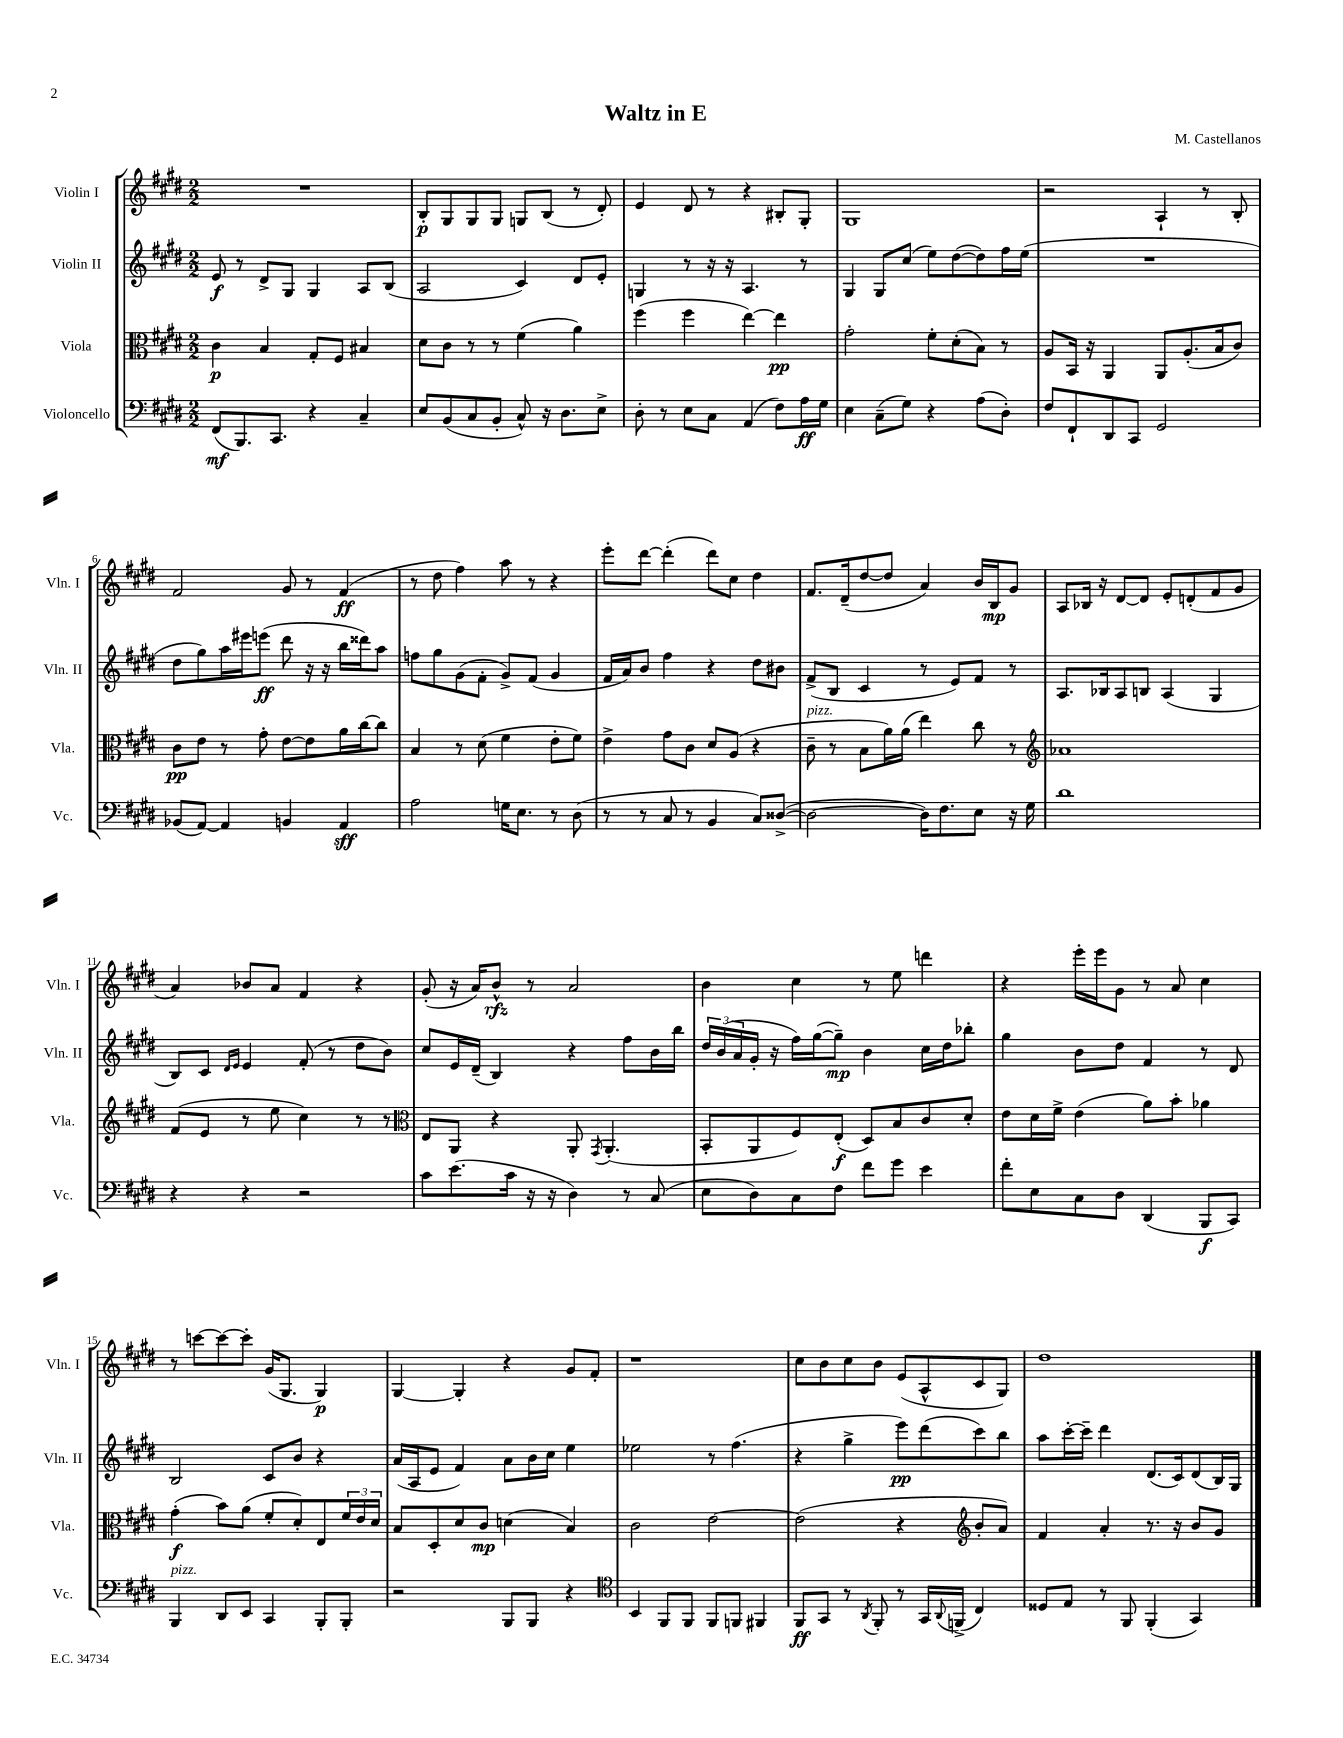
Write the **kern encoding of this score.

**kern	**dynam	**kern	**dynam	**kern	**dynam	**kern	**dynam
*part4	*part4	*part3	*part3	*part2	*part2	*part1	*part1
*staff4	*staff4	*staff3	*staff3	*staff2	*staff2	*staff1	*staff1
*I"Violoncello	*	*I"Viola	*	*I"Violin II	*	*I"Violin I	*
*I'Vc.	*	*I'Vla.	*	*I'Vln. II	*	*I'Vln. I	*
*clefF4	*	*clefC3	*	*clefG2	*	*clefG2	*
*k[f#c#g#d#]	*	*k[f#c#g#d#]	*	*k[f#c#g#d#]	*	*k[f#c#g#d#]	*
*M2/2	*	*M2/2	*	*M2/2	*	*M2/2	*
=1	=1	=1	=1	=1	=1	=1	=1
(8FF#/L	mf	4c#\	p	8e/	f	1r	.
8.BBB/)	.	.	.	8r	.	.	.
.	.	4B/	.	8d#^/L	.	.	.
8.CC#/J	.	.	.	.	.	.	.
.	.	.	.	8G#/J	.	.	.
4r	.	8G#'/L	.	4G#/	.	.	.
.	.	8F#/J	.	.	.	.	.
4C#~/	.	4B#X/	.	8A/L	.	.	.
.	.	.	.	(8B/J	.	.	.
=2	=2	=2	=2	=2	=2	=2	=2
8E/L	.	8d#\L	.	2A/	.	8B'/L	p
(8BB/	.	8c#\J	.	.	.	8G#/	.
8C#/	.	8r	.	.	.	8G#/	.
8BB'/J	.	8r	.	.	.	8G#/J	.
8C#^^/)	.	(4f#\	.	4c#/)	.	8Gn/L	.
16r	.	.	.	.	.	(8B/J	.
8.D#\L	.	.	.	.	.	.	.
.	.	4a\)	.	8d#/L	.	8r	.
8E^\J	.	.	.	8e'/J	.	8d#'/)	.
=3	=3	=3	=3	=3	=3	=3	=3
8D#'\	.	(4ff#\	.	4Gn/	.	4e/	.
8r	.	.	.	.	.	.	.
8E\L	.	4ff#\	.	8r	.	8d#/	.
8C#\J	.	.	.	16r	.	8r	.
.	.	.	.	16r	.	.	.
(4AA/	.	[4ee\)	.	4.A/	.	4r	.
8F#\L)	.	4ee\]	pp	.	.	8B#X'/L	.
16A\L	ff	.	.	8r	.	8G#'/J	.
16G#\JJ	.	.	.	.	.	.	.
=4	=4	=4	=4	=4	=4	=4	=4
4E\	.	2g#'\	.	4G#/	.	1G#	.
(8C#~\L	.	.	.	8G#/L	.	.	.
8G#\J)	.	.	.	(8cc#/J	.	.	.
4r	.	8f#'\L	.	8ee\L)	.	.	.
.	.	(8d#'\	.	([8dd#\	.	.	.
(8A\L	.	8B\J)	.	8dd#\])	.	.	.
8D#'\J)	.	8r	.	16ff#\L	.	.	.
.	.	.	.	(16ee\JJ	.	.	.
=5	=5	=5	=5	=5	=5	=5	=5
8F#/L	.	8A/L	.	1r	.	2r	.
8FF#`/	.	16BB/Jk	.	.	.	.	.
.	.	16r	.	.	.	.	.
8DD#/	.	4AA/	.	.	.	.	.
8CC#/J	.	.	.	.	.	.	.
2GG#/	.	8AA/L	.	.	.	4A`/	.
.	.	(8.A'/	.	.	.	.	.
.	.	.	.	.	.	8r	.
.	.	16B/k	.	.	.	.	.
.	.	8c#/J)	.	.	.	8B'/	.
!!LO:LB:g=z
=6	=6	=6	=6	=6	=6	=6	=6
(8BB-X/L	.	8c#\L	pp	8dd#\L	.	2f#/	.
[8AA/J)	.	8e\J	.	8gg#\)	.	.	.
4AA/]	.	8r	.	16aa\L	.	.	.
.	.	.	.	16eee#X\J	.	.	.
.	.	8g#'\	.	(8eeen\J	ff	.	.
4BBn/	.	[8e\L	.	8ddd#\	.	8g#/	.
.	.	8e\]	.	16r	.	8r	.
.	.	.	.	16r	.	.	.
4AA/	sff	16a\L	.	16bb\LL	.	(4f#/	ff
.	.	[16cc#\J	.	16ddd##X\J)	.	.	.
.	.	8cc#\J]	.	8aa\J	.	.	.
=7	=7	=7	=7	=7	=7	=7	=7
2A\	.	4B/	.	8ffn\L	.	8r	.
.	.	.	.	8gg#\	.	8dd#\	.
.	.	8r	.	(8g#\	.	4ff#\)	.
.	.	(8d#\	.	8f#'\J	.	.	.
16Gn\KL	.	4f#\	.	8g#^/L)	.	8aa\	.
8.E\J	.	.	.	.	.	.	.
.	.	.	.	(8f#/J	.	8r	.
8r	.	8e'\L	.	4g#/	.	4r	.
(8D#\	.	8f#\J)	.	.	.	.	.
=8	=8	=8	=8	=8	=8	=8	=8
8r	.	4e^\	.	16f#/LL	.	8eee'\L	.
.	.	.	.	16a/J)	.	.	.
8r	.	.	.	8b/J	.	[8ddd#\J	.
8C#/	.	8g#\L	.	4ff#\	.	(4ddd#'\]	.
8r	.	8c#\J	.	.	.	.	.
4BB/	.	8d#/L	.	4r	.	8ddd#\L)	.
.	.	(8A/J	.	.	.	8cc#\J	.
8C#/L)	.	4r	.	8dd#\L	.	4dd#\	.
([8D##X^/J	.	.	.	8b#X\J	.	.	.
=9	=9	=9	=9	=9	=9	=9	=9
!	!	!LO:TX:a:i:t=pizz.	!	!	!	!	!
2D##\_	.	8c#~\	.	(8f#^/L	.	8.f#/L	.
.	.	8r	.	8B/J	.	.	.
.	.	.	.	.	.	(16d#~/k	.
.	.	8B\L	.	4c#/	.	[8dd#/	.
.	.	16a\L)	.	.	.	8dd#/J]	.
.	.	(16a\JJ	.	.	.	.	.
16D##\KL])	.	4ee\)	.	8r	.	4a/)	.
8.F#\	.	.	.	.	.	.	.
.	.	.	.	8e/L)	.	.	.
8E\J	.	8cc#\	.	8f#/J	.	16b/LL	.
.	.	.	.	.	.	16B/J	mp
16r	.	8r	.	8r	.	8g#/J	.
16G#\	.	.	.	.	.	.	.
=10	=10	=10	=10	=10	=10	=10	=10
*	*	*clefG2	*	*	*	*	*
1d#	.	1a-X	.	8.A/L	.	8A/L	.
.	.	.	.	.	.	16B-X/Jk	.
.	.	.	.	16B-X/k	.	16r	.
.	.	.	.	8A/	.	[8d#/L	.
.	.	.	.	8Bn/J	.	8d#/J]	.
.	.	.	.	(4A/	.	8e'/L	.
.	.	.	.	.	.	(8dn'/	.
.	.	.	.	4G#/	.	8f#/	.
.	.	.	.	.	.	8g#/J	.
!!LO:LB:g=z
=11	=11	=11	=11	=11	=11	=11	=11
4r	.	(8f#/L	.	8B/L)	.	4a/)	.
.	.	8e/J	.	8c#/J	.	.	.
.	.	.	.	16qqd#/LL	.	.	.
.	.	.	.	16qqe/JJ	.	.	.
4r	.	8r	.	4e/	.	8b-X/L	.
.	.	8ee\	.	.	.	8a/J	.
2r	.	4cc#\)	.	(8f#'/	.	4f#/	.
.	.	.	.	8r	.	.	.
.	.	8r	.	8dd#\L	.	4r	.
.	.	8r	.	8b\J)	.	.	.
=12	=12	=12	=12	=12	=12	=12	=12
*	*	*clefC3	*	*	*	*	*
8c#\L	.	8E/L	.	8cc#/L	.	(8g#'/	.
(8.e\	.	8AA/J	.	16e/L	.	16r	.
.	.	.	.	(16d#~/JJ	.	16a/KL)	.
.	.	4r	.	4B/)	.	8b^^/J	rfz
16c#\Jk	.	.	.	.	.	.	.
16r	.	.	.	.	.	8r	.
16r	.	.	.	.	.	.	.
4D#\)	.	8AA'/	.	4r	.	2a/	.
.	.	8qGG#/	.	.	.	.	.
.	.	(4.AA'/	.	.	.	.	.
8r	.	.	.	8ff#\L	.	.	.
(8C#/	.	.	.	16b\L	.	.	.
.	.	.	.	16bb\JJ	.	.	.
=13	=13	=13	=13	=13	=13	=13	=13
8E\L	.	8BB'/L	.	24dd#/LL	.	4b\	.
.	.	.	.	(24b/	.	.	.
.	.	.	.	24a/	.	.	.
8D#\)	.	8AA/	.	16g#'/JJ	.	.	.
.	.	.	.	16r	.	.	.
8C#\	.	8F#/)	.	16ff#\LL)	.	4cc#\	.
.	.	.	.	([16gg#\J	.	.	.
8F#\J	.	(8E'/J	f	8gg#~\J])	mp	.	.
8f#\L	.	8D#/L)	.	4b\	.	8r	.
8g#\J	.	8B/	.	.	.	8ee\	.
4e\	.	8c#/	.	16cc#\LL	.	4dddn\	.
.	.	.	.	16dd#\J	.	.	.
.	.	8d#'/J	.	8bb-X'\J	.	.	.
=14	=14	=14	=14	=14	=14	=14	=14
8f#'\L	.	8e\L	.	4gg#\	.	4r	.
8E\	.	16d#\L	.	.	.	.	.
.	.	16f#^\JJ	.	.	.	.	.
8C#\	.	(4e\	.	8b\L	.	16eee'\LL	.
.	.	.	.	.	.	16eee\J	.
8D#\J	.	.	.	8dd#\J	.	8g#\J	.
(4DD#/	.	8a\L)	.	4f#/	.	8r	.
.	.	8b'\J	.	.	.	8a/	.
8BBB/L	f	4a-X\	.	8r	.	4cc#\	.
8CC#/J)	.	.	.	8d#/	.	.	.
!!LO:LB:g=z
=15	=15	=15	=15	=15	=15	=15	=15
!LO:TX:a:i:t=pizz.	!	!	!	!	!	!	!
4BBB/	.	(4g#'\	f	2B/	.	8r	.
.	.	.	.	.	.	[8cccn\L	.
8DD#/L	.	8b\L)	.	.	.	8ccc\_	.
8EE/J	.	(8a\J	.	.	.	8ccc'\J]	.
4CC#/	.	8f#'/L	.	8c#/L	.	(16g#/KL	.
.	.	.	.	.	.	8.G#/J	.
.	.	8d#'/)	.	8b/J	.	.	.
8BBB'/L	.	8E/	.	4r	.	4G#/)	p
8BBB'/J	.	24f#/L	.	.	.	.	.
.	.	24e/	.	.	.	.	.
.	.	24d#/JJ	.	.	.	.	.
=16	=16	=16	=16	=16	=16	=16	=16
2r	.	8B/L	.	(16a/LL	.	[4G#/	.
.	.	.	.	16A/J	.	.	.
.	.	8D#'/	.	8e/J	.	.	.
.	.	8d#/	.	4f#/)	.	4G#'/]	.
.	.	8c#/J	mp	.	.	.	.
8BBB/L	.	(4dn\	.	8a\L	.	4r	.
8BBB/J	.	.	.	16b\L	.	.	.
.	.	.	.	16cc#\JJ	.	.	.
4r	.	4B/)	.	4ee\	.	8g#/L	.
.	.	.	.	.	.	8f#'/J	.
=17	=17	=17	=17	=17	=17	=17	=17
*clefC4	*	*	*	*	*	*	*
4BB/	.	2c#\	.	2ee-X\	.	1r	.
8FF#/L	.	.	.	.	.	.	.
8FF#/J	.	.	.	.	.	.	.
8FF#/L	.	[2e\	.	8r	.	.	.
8FFn/J	.	.	.	(4.ff#\	.	.	.
4FF#X/	.	.	.	.	.	.	.
=18	=18	=18	=18	=18	=18	=18	=18
8FF#/L	ff	(2e\]	.	4r	.	8cc#\L	.
8GG#/J	.	.	.	.	.	8b\	.
8r	.	.	.	4gg#^\	.	8cc#\	.
8qAA/	.	.	.	.	.	.	.
8FF#'/	.	.	.	.	.	8b\J	.
8r	.	4r	.	8eee\L)	pp	(8e/L	.
16GG#/LL	.	.	.	(8ddd#\	.	8A^^/	.
8qqAA/	.	.	.	.	.	.	.
(16FFn^/JJ	.	.	.	.	.	.	.
*	*	*clefG2	*	*	*	*	*
4C#/)	.	8b'/L	.	8ccc#\)	.	8c#/	.
.	.	8a/J)	.	8bb\J	.	8G#/J)	.
=19	=19	=19	=19	=19	=19	=19	=19
8D##X/L	.	4f#/	.	8aa\L	.	1dd#	.
8E/J	.	.	.	[16ccc#'\L	.	.	.
.	.	.	.	16ccc#~\JJ]	.	.	.
8r	.	4a'/	.	4ddd#\	.	.	.
8FF#/	.	.	.	.	.	.	.
(4FF#'/	.	8.r	.	(8.d#/L	.	.	.
.	.	16r	.	16c#/k)	.	.	.
4GG#/)	.	8b/L	.	(8d#/	.	.	.
.	.	8g#/J	.	16B/L)	.	.	.
.	.	.	.	16G#/JJ	.	.	.
==	==	==	==	==	==	==	==
*-	*-	*-	*-	*-	*-	*-	*-
